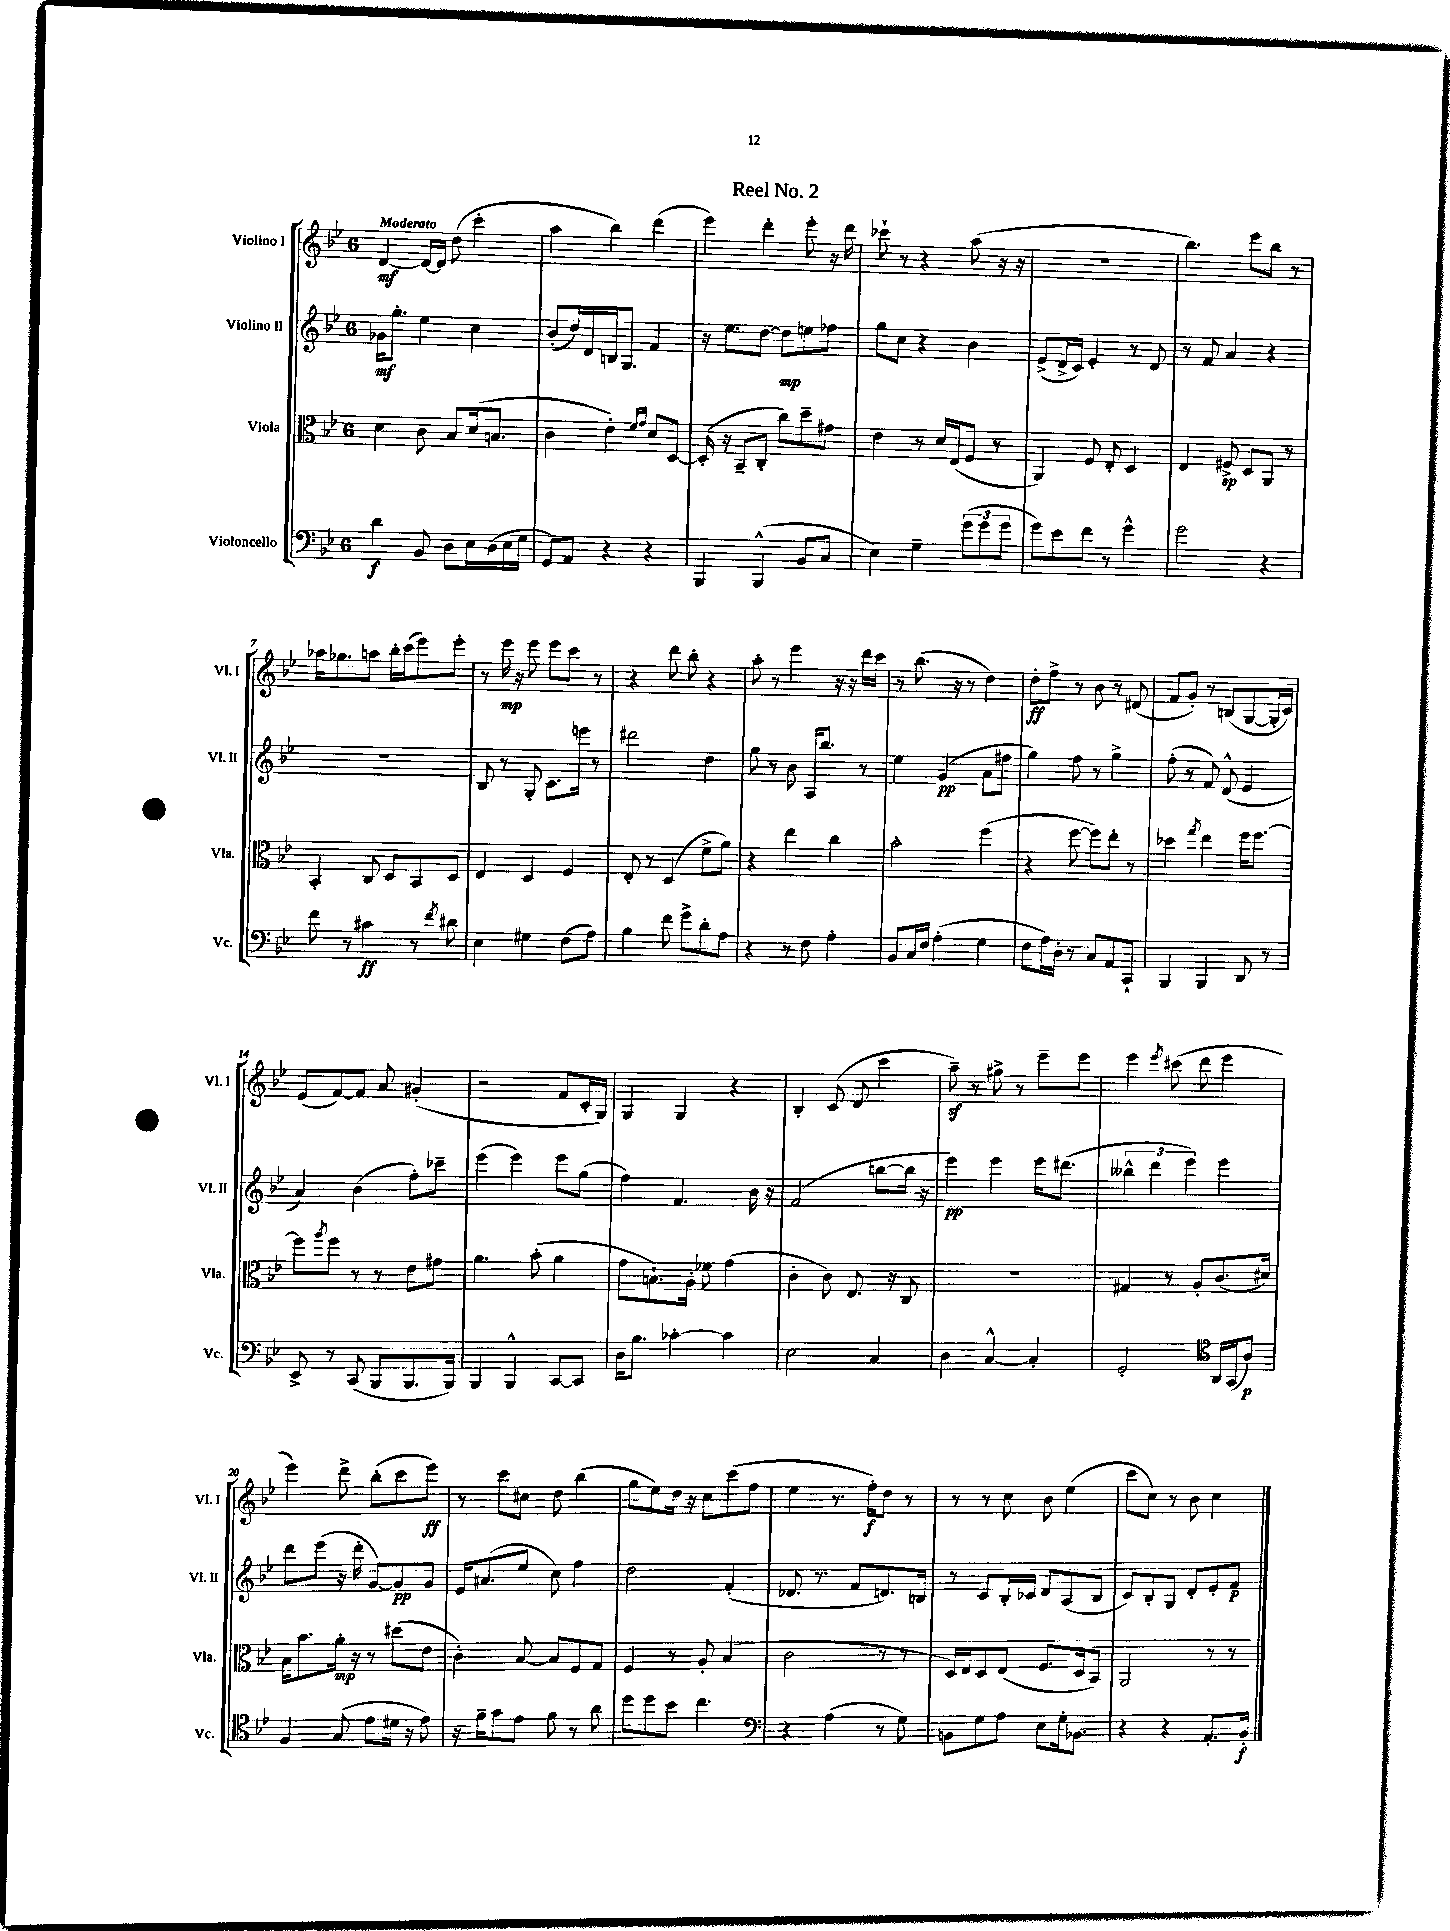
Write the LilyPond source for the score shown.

\header { title = "Reel No. 2" }
<<
\new StaffGroup <<
\new Staff = "s0" \with { instrumentName = "Violino I" shortInstrumentName = "Vl. I" } {
    \clef treble \key bes \major \once \override Staff.TimeSignature.style = #'single-digit \time 6/8 \tempo "Moderato"
    d'4~\mf d'16~ d'16 d''8( c'''4-. |
    a''4 bes''4) d'''4( |
    ees'''4) d'''4-. ees'''8-. r16 d'''16 |
    ces'''8-! r8 r4 a''8( r16 r16 |
    R2. |
    bes''4.) ees'''8 bes''8 r8 |
    aes''16 ges''8. a''8 bes''16-. c'''16( ees'''8) ees'''8-. |
    r8 ees'''16\mp r16 ees'''8 ees'''8 c'''8 r8 |
    r4 d'''8 bes''8-. r4 |
    a''8-. r8 ees'''4 r16 r16 d'''16 c'''16 |
    r8 bes''8.( r16 r8 d''4) |
    d''8-.\ff f''8-> r8 bes'8 r8 dis'8( |
    f'8 g'8-.) r8 b8( g8~ g16-. c'16) |
    ees'8( f'8~) f'8 a'8 gis'4-.( |
    r2 f'8 c'16-. g16) |
    g4 g4 r4 |
    bes4-. c'8( d'8 c'''4 |
    a''8--\sf) r8 gis''8-> r8 ees'''8-- ees'''8 |
    ees'''4 \acciaccatura { ees'''8 } cis'''8( d'''8 ees'''4 |
    ees'''4) d'''8-> bes''8-.( c'''8 ees'''8\ff) |
    r8 c'''8 cis''8 d''8 bes''4( |
    g''8 ees''8) d''16 r16 c''8 c'''8( f''8 |
    ees''4 r8. f''16-.\f) d''8 r8 |
    r8 r8 c''8 bes'8 ees''4( |
    c'''8 c''8) r8 bes'8 c''4 \bar "|." |
}
\new Staff = "s1" \with { instrumentName = "Violino II" shortInstrumentName = "Vl. II" } {
    \clef treble \key bes \major \once \override Staff.TimeSignature.style = #'single-digit \time 6/8
    ges'16\mf g''8.-. ees''4 c''4 |
    bes'8-.( d''16) d'16 b16 g8. f'4 |
    r16 ees''8. d''8~ d''8\mp e''8 fes''8 |
    g''8 c''8 r4 bes'4 |
    ees'8->( d'16-> c'16) ees'4-. r8 d'8 |
    r8 f'8 a'4 r4 |
    R2. |
    bes8 r8 g8-. c'8. e'''16 r8 |
    dis'''2 d''4 |
    g''8 r8 bes'8 a16 bes''8. r8 |
    ees''4 g'4\pp( a'8 fis''8 |
    g''4) f''8 r8 g''4-> |
    f''8-.( r8 f'8) d'8-^( ees'4 |
    a'4) bes'4( f''8-.) ces'''8-- |
    ees'''4( ees'''4) ees'''8 g''8( |
    f''4) f'4. bes'16 r16 |
    f'2( b''8~ b''16 r16 |
    ees'''4\pp) ees'''4 ees'''16 dis'''8.( |
    \tuplet 3/2 { beses''4-^ d'''4 ees'''4) } ees'''4 |
    d'''8 ees'''8( r16 d'''16-. g'8~) g'8\pp g'8 |
    ees'16 ais'8.( ees''8 c''8) f''4 |
    d''2 f'4-.( |
    des'8. r8. f'8 d'8.) b16 |
    r8 c'8 bes16-. ces'16 d'8 a8( bes8 |
    c'8) bes8-. g8 d'8-. ees'8-. f'8\p \bar "|." |
}
\new Staff = "s2" \with { instrumentName = "Viola" shortInstrumentName = "Vla." } {
    \clef alto \key bes \major \once \override Staff.TimeSignature.style = #'single-digit \time 6/8
    d'4 c'8 bes8 d'16( b8. |
    c'4 ees'4-.) \grace { f'16 g'16 } d'8 d8~ |
    d16-.( r16 bes,8-- c8-. c''8) d''8-- gis'8 |
    ees'4 r8 d'16 ees16( f8 r8 |
    a,4) f8 ees8-. d4 |
    ees4 fis8->\sp d8 a,8 r8 |
    bes,4-. c8 d8 bes,8 d8 |
    ees4 d4 f4 |
    ees8-. r8 d4( f'8-> a'8) |
    r4 ees''4 c''4 |
    bes'2-. f''4( |
    r4 f''8~ f''8) ees''8-. r8 |
    des''4 \acciaccatura { g''8 } ees''4 f''16 f''8.~ |
    f''8 \acciaccatura { a''8 } f''8 r8 r8 ees'8 gis'8 |
    a'4. bes'8-.( a'4 |
    g'8 b8.-!) a16-. fes'8 g'4( |
    c'4-. c'8) ees8. r16 c8 |
    R2. |
    gis4 r8 a8-. c'8.( dis'16) |
    bes16 bes'8. a'16-.\mp r16 r8 dis''8( ees'8 |
    c'4-.) bes8~ bes8 f8 g8 |
    f4 r8 a8-. bes4( |
    c'2 r8 r8 |
    d16) ees16 d8 ees8( f8. d16 bes,8) |
    a,2 r8 r8 \bar "|." |
}
\new Staff = "s3" \with { instrumentName = "Violoncello" shortInstrumentName = "Vc." } {
    \clef bass \key bes \major \once \override Staff.TimeSignature.style = #'single-digit \time 6/8
    d'4\f bes,8 d8 ees16 d16( ees16 g16 |
    g,8) a,8 r4 r4 |
    bes,,4 bes,,4-^( bes,8 c8 |
    ees4) g4-- \tuplet 3/2 { g'8( g'8 g'8 } |
    g'8) ees'8 f'8 r8 g'4-^ |
    g'2 r4 |
    f'8 r8 cis'4\ff r8 \acciaccatura { f'8 } dis'8 |
    ees4 gis4 f8( a8) |
    bes4 f'8 g'8-> d'8-. a8 |
    r4 r8 f8 a4-. |
    bes,8 c16 f16 a4-.( g4 |
    f8 a16) d16-. r8 c8 a,8 c,8-! |
    bes,,4 bes,,4 d,8 r8 |
    ees,8-> r8 c,8( bes,,8 bes,,8. bes,,16) |
    bes,,4 bes,,4-^ c,8~ c,8 |
    d16 bes8. ces'4~-. ces'4 |
    ees2 c4 |
    d4 c4~-^ c4-. |
    g,2-. \clef tenor a,16 g,16( a8\p) |
    f4 g8( ees'8 dis'16 r16 ees'8) |
    r16 f'16-- g'8 ees'8 f'8 r8 a'8 |
    d''8 d''8 bes'8 c''4. |
    \clef bass r4 a4( r8 g8) |
    b,8 g8 a8 ees8 g16-. bes,8. |
    r4 r4 a,8.-. bes,16-.\f \bar "|." |
}
>>
>>
